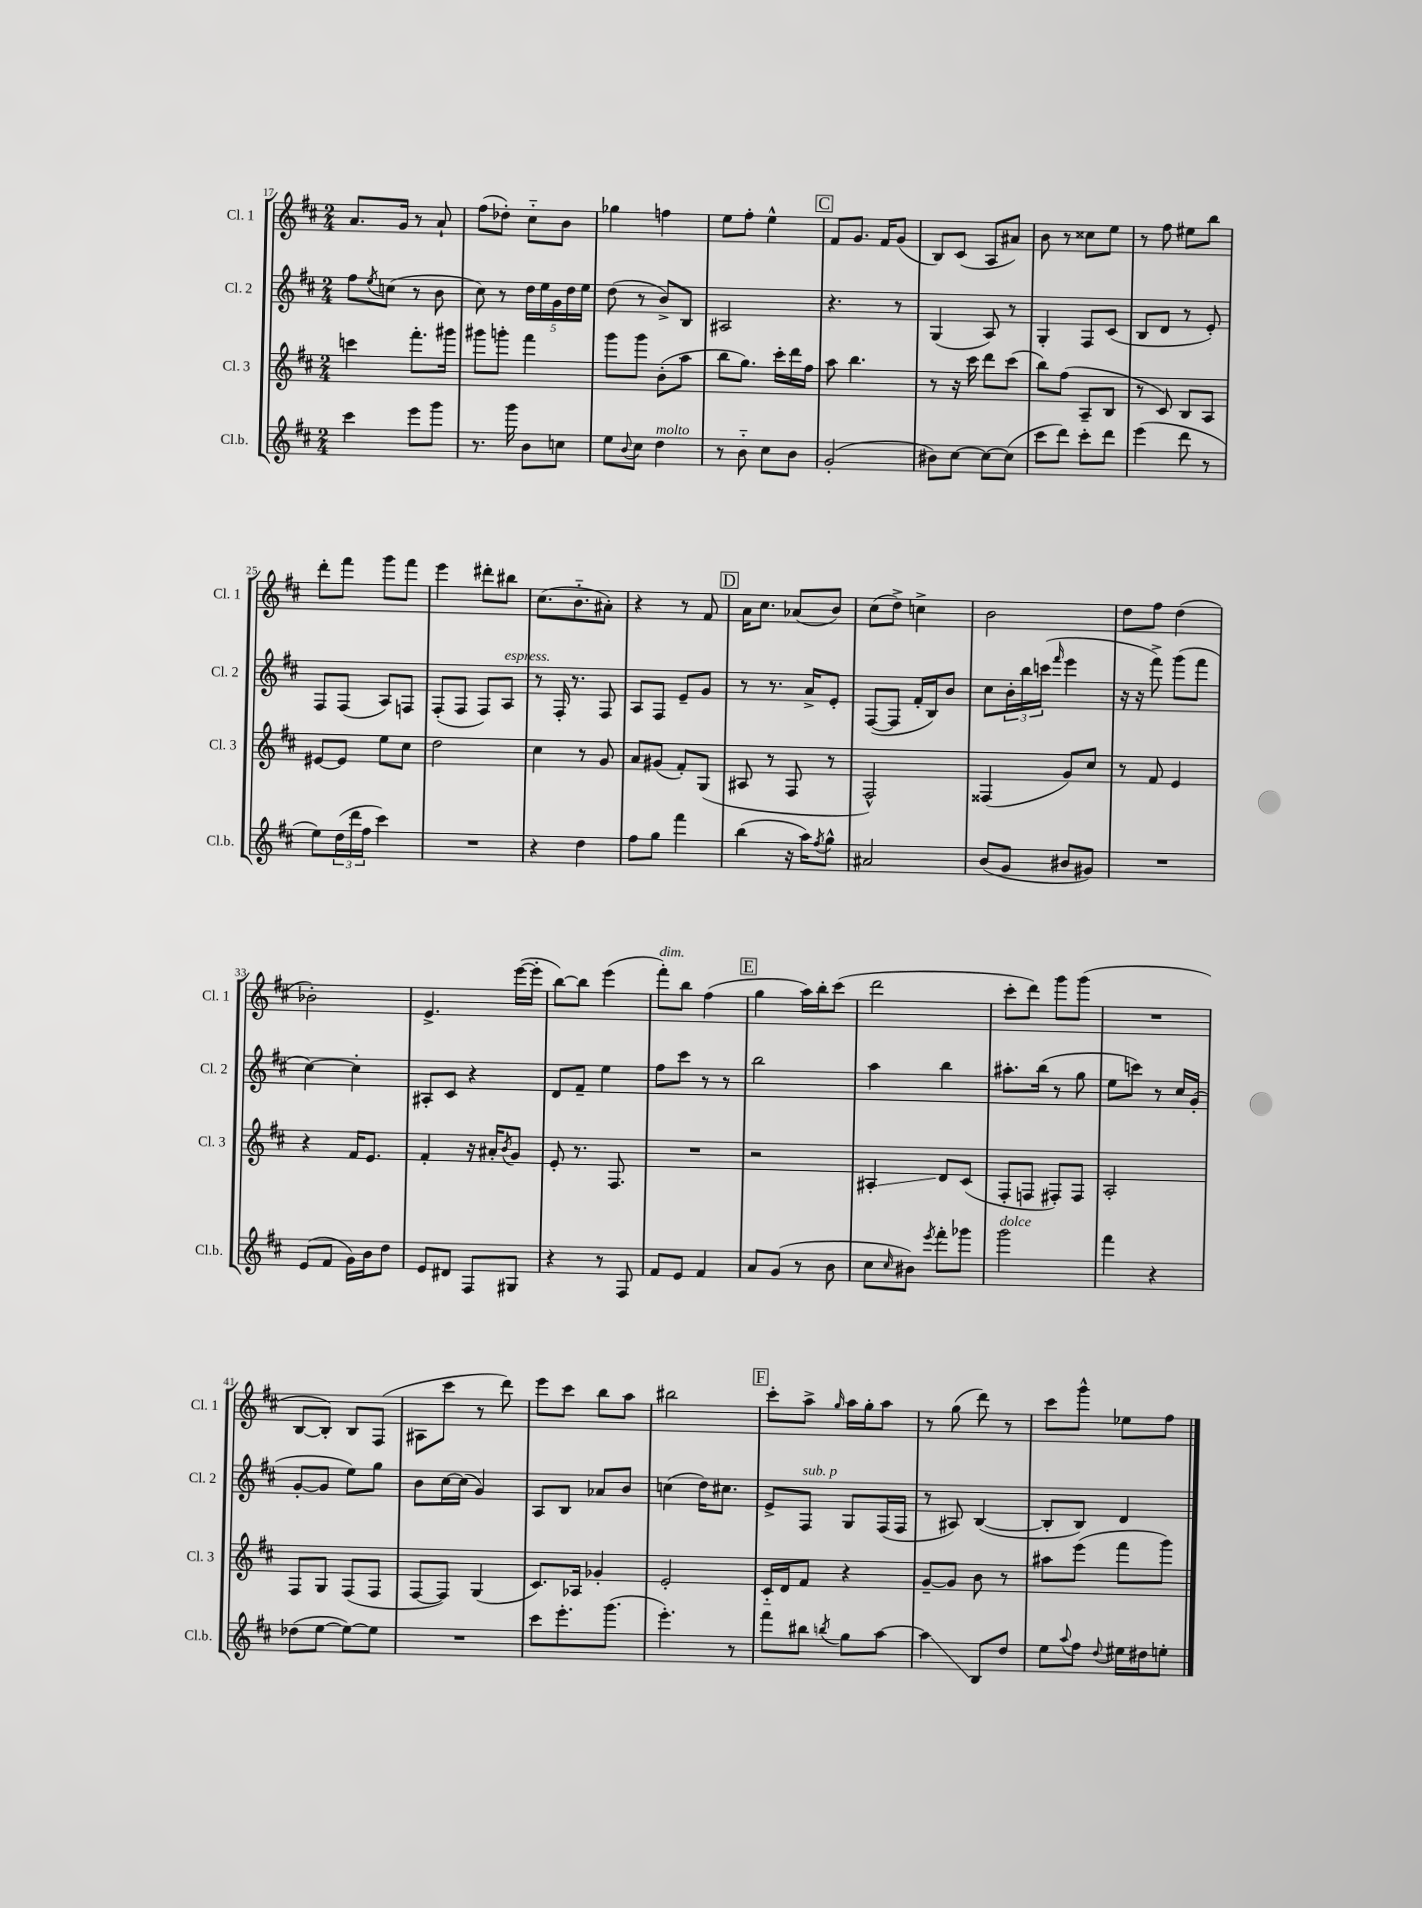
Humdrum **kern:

**kern	**kern	**kern	**kern
*staff4	*staff3	*staff2	*staff1
*clefG2	*clefG2	*clefG2	*clefG2
*k[f#c#]	*k[f#c#]	*k[f#c#]	*k[f#c#]
*M2/4	*M2/4	*M2/4	*M2/4
4ccc#\	4ccc\	8ff#\L	8.a/L
.	.	8qee/	.
.	.	(8cc\J	.
.	.	.	16g/Jk
8eee\L	8.fff#'\L	8r	8r
8ggg\J	.	8b\	8a`/
.	16ggg#\Jk	.	.
=	=	=	=
8.r	8ggg#\L	8cc#\)	(8ff#\L
.	8ggg'\J	8r	8dd-'\J)
16ggg\	.	.	.
8b\L	4fff#\	20dd\LL	8cc#'~\L
.	.	20ee\	.
.	.	20g\	.
8cc\J	.	.	8b\J
.	.	20dd\	.
.	.	20ee\JJ	.
=	=	=	=
8ee\L	8ggg\L	(8dd\	4gg-\
8qqb/	.	.	.
8cc#\J	8ggg\J	8r	.
4dd\	(8b'\L	8b^/L)	4ff\
.	8aa\J	8B/J	.
=	=	=	=
8r	8bb\L	2A#/	8ee\L
8b'~\	8.gg\J)	.	8ff#'\J
8cc#\L	.	.	4ee^^\
.	16ccc#'\LL	.	.
8b\J	16ddd\	.	.
.	16ff#\JJ	.	.
=	=	=	=
(2g'/	8aa\	4.r	8f#/L
.	4.bb\	.	8.g/J
.	.	.	16f#/LK
.	.	8r	(8g/J
=	=	=	=
8b#\L)	8r	(4G/	8B/L)
[8cc#\J	16r	.	(8c#/J
.	16ccc#\	.	.
8cc#\_L	8ddd\L	8A/)	8A/L
(8cc#\]J	(8ccc#\J	8r	8a#/J)
=	=	=	=
8ccc#\L	8bb\L)	4G'/	8b\
8ddd\J)	(8ff#\J	.	8r
8ccc#'\L	8A~/L	8F#/L	8cc##\L
8ddd\J	8B/J	(8c#/J	8ee\J
=	=	=	=
(4eee\	8r	8B/L	8r
.	8c#/)	8d/J	8ff#\
8ddd\	8B/L	8r	8ee#\L
8r	8A/J	8e'/)	8bb\J
=	=	=	=
8ee\L)	[8e#/L	8F#/L	8ddd'\L
(24dd\L	8e#/]J	(8F#/J	8fff#\J
24ddd\	.	.	.
24ff#\JJ	.	.	.
4ccc#\)	8ee\L	8A/L)	8ggg\L
.	8cc#\J	8F/J	8fff#\J
=	=	=	=
2r	2dd\	(8F#'/L	4eee\
.	.	8F#/J	.
.	.	8F#/L)	8ddd#'\L
.	.	8A/J	8bb#\J
=	=	=	=
4r	4cc#\	8r	(8.cc#\L
.	.	16F#'/	.
.	.	8.r	8.b'~\
4dd\	8r	.	.
.	8g/	8F#/	8a#'\J)
=	=	=	=
8ff#\L	8a/L	8A/L	4r
8gg\J	(8g#/J	8F#/J	.
4fff#\	8f#'/L)	8e~/L	8r
.	(8G/J	8g/J	8f#/
=	=	=	=
(4bb\	8A#/	8r	16a\LK
.	.	.	8.cc#\J
.	8r	8.r	.
16r	8F#/	.	(8a-/L
16aa\LK)	.	16a^/LK	.
8qff#/	.	.	.
8gg^^\J	8r	8e'/J	8b/J)
=	=	=	=
2a#/	2F#^^/)	([8F#/L	(8cc#\L
.	.	8F#/]J	8dd^\J)
.	.	16f#'/LL	4cc^\
.	.	16B/J)	.
.	.	8b/J	.
=	=	=	=
(8b/L	(4F##/	8cc#\L	2b\
8g/J	.	24b'\L	.
.	.	24bb\	.
.	.	(24ccc\JJ	.
.	.	16qqfff#/	.
8b#/L	8g/L)	4eee\	.
8g#/J)	8cc#/J	.	.
=	=	=	=
2r	8r	16r	8dd\L
.	.	16r	.
.	8f#/	8fff#^\)	8ff#\J
.	4e/	(8ggg\L	(4dd\
.	.	8fff#\J	.
=	=	=	=
(8e/L	4r	[4cc#\)	2b-'\)
8f#/J	.	.	.
16g\LL)	16f#/LK	4cc#'\]	.
16b\J	8.e/J	.	.
8dd\J	.	.	.
=	=	=	=
8e/L	4f#'/	8A#'/L	4.e^/
8d#/J	.	8c#/J	.
8F#/L	16r	4r	.
.	16a#'/LK	.	.
.	8qb/	.	.
8G#/J	8g/J	.	([16eee\LL
.	.	.	16eee'\]JJ
=	=	=	=
4r	8e'/	8d/L	[8bb\L)
.	8.r	8f#~/J	8bb\]J
8r	.	4ee\	(4eee\
.	8.F#/	.	.
8F#/	.	.	.
=	=	=	=
8f#/L	2r	8ff#\L	8fff#'\L)
8e/J	.	8ccc#\J	8bb\J
4f#/	.	8r	(4ff#\
.	.	8r	.
=	=	=	=
8a/L	2r	2bb\	4gg\
(8g/J	.	.	.
8r	.	.	16aa\LL)
.	.	.	16bb'\J
8b\	.	.	(8ccc#\J
=	=	=	=
8cc#\L	4A#'/	4aa\	2ddd\
16qqcc#/	.	.	.
8b#\J)	.	.	.
8qeee/	.	.	.
8fff#'\L	8d/L	4bb\	.
8ggg-\J	(8c#/J	.	.
=	=	=	=
2ggg\	8F#'/L	8.aa#'\L	8ccc#'\L
.	8F/J	.	8ddd\J)
.	.	(16bb\Jk	.
.	8F#'/L)	8r	8ggg\L
.	8F#/J	8gg\	(8ggg\J
=	=	=	=
4fff#\	2A'/	8ee\L	2r
.	.	8ccc\J)	.
4r	.	8r	.
.	.	16cc#/LL	.
.	.	(16g'/JJ	.
=	=	=	=
(8dd-\L	8F#/L	[8g'/L	[8B/L
[8ee\J	8G/J	8g/]J	8B'/]J)
8ee\_L)	(8F#/L	8ee\L)	8B/L
8ee\]J	8F#/J	8gg\J	(8F#/J
=	=	=	=
2r	[8F#/L	8b\L	8A#\L
.	8F#/]J)	[16cc#\L	8ccc#\J
.	.	(16cc#\]JJ	.
.	(4G/	4g/)	8r
.	.	.	8ddd\)
=	=	=	=
8ccc#\L	8.c#/L)	8A/L	8eee\L
8.eee'\	.	8B/J	8ccc#\J
.	16A-/Jk	.	.
.	4g-'/	8a-/L	8bb\L
(8.ggg\J	.	.	.
.	.	8b/J	8aa\J
=	=	=	=
4.eee'\)	2e'/	(4cc\	2bb#\
.	.	16dd\LK)	.
.	.	8.cc#\J	.
8r	.	.	.
=	=	=	=
8fff#\L	16c#'~/LL	8e^/L	8ccc#'\L
.	16d/J	.	.
8bb#\J	8f#/J	8F#/J	8aa^\J
8qbb/	.	.	16qqgg/
8gg\L	4r	8G/L	16aa\LL
.	.	.	16gg'\J
[8aa\J	.	(16F#/L	8aa\J
.	.	16F#/JJ	.
=	=	=	=
4aa\]	[8g~/L	8r	8r
.	8g/]J	8A#/)	(8gg\
8B/L	8b\	([4B/	8ddd\)
8dd/J	8r	.	8r
=	=	=	=
8ee\L	8aa#\L	8B'/]L	8ccc#\L
8qqaa/	.	.	.
8ff#\J	(8eee\J	8B/J)	8ggg^^\J
8qqdd/	.	.	.
16ee#\LL	8fff#\L	4d/	8ee-\L
16dd#\J	.	.	.
8ee'\J	8ggg\J)	.	8ff#\J
==	==	==	==
*-	*-	*-	*-
